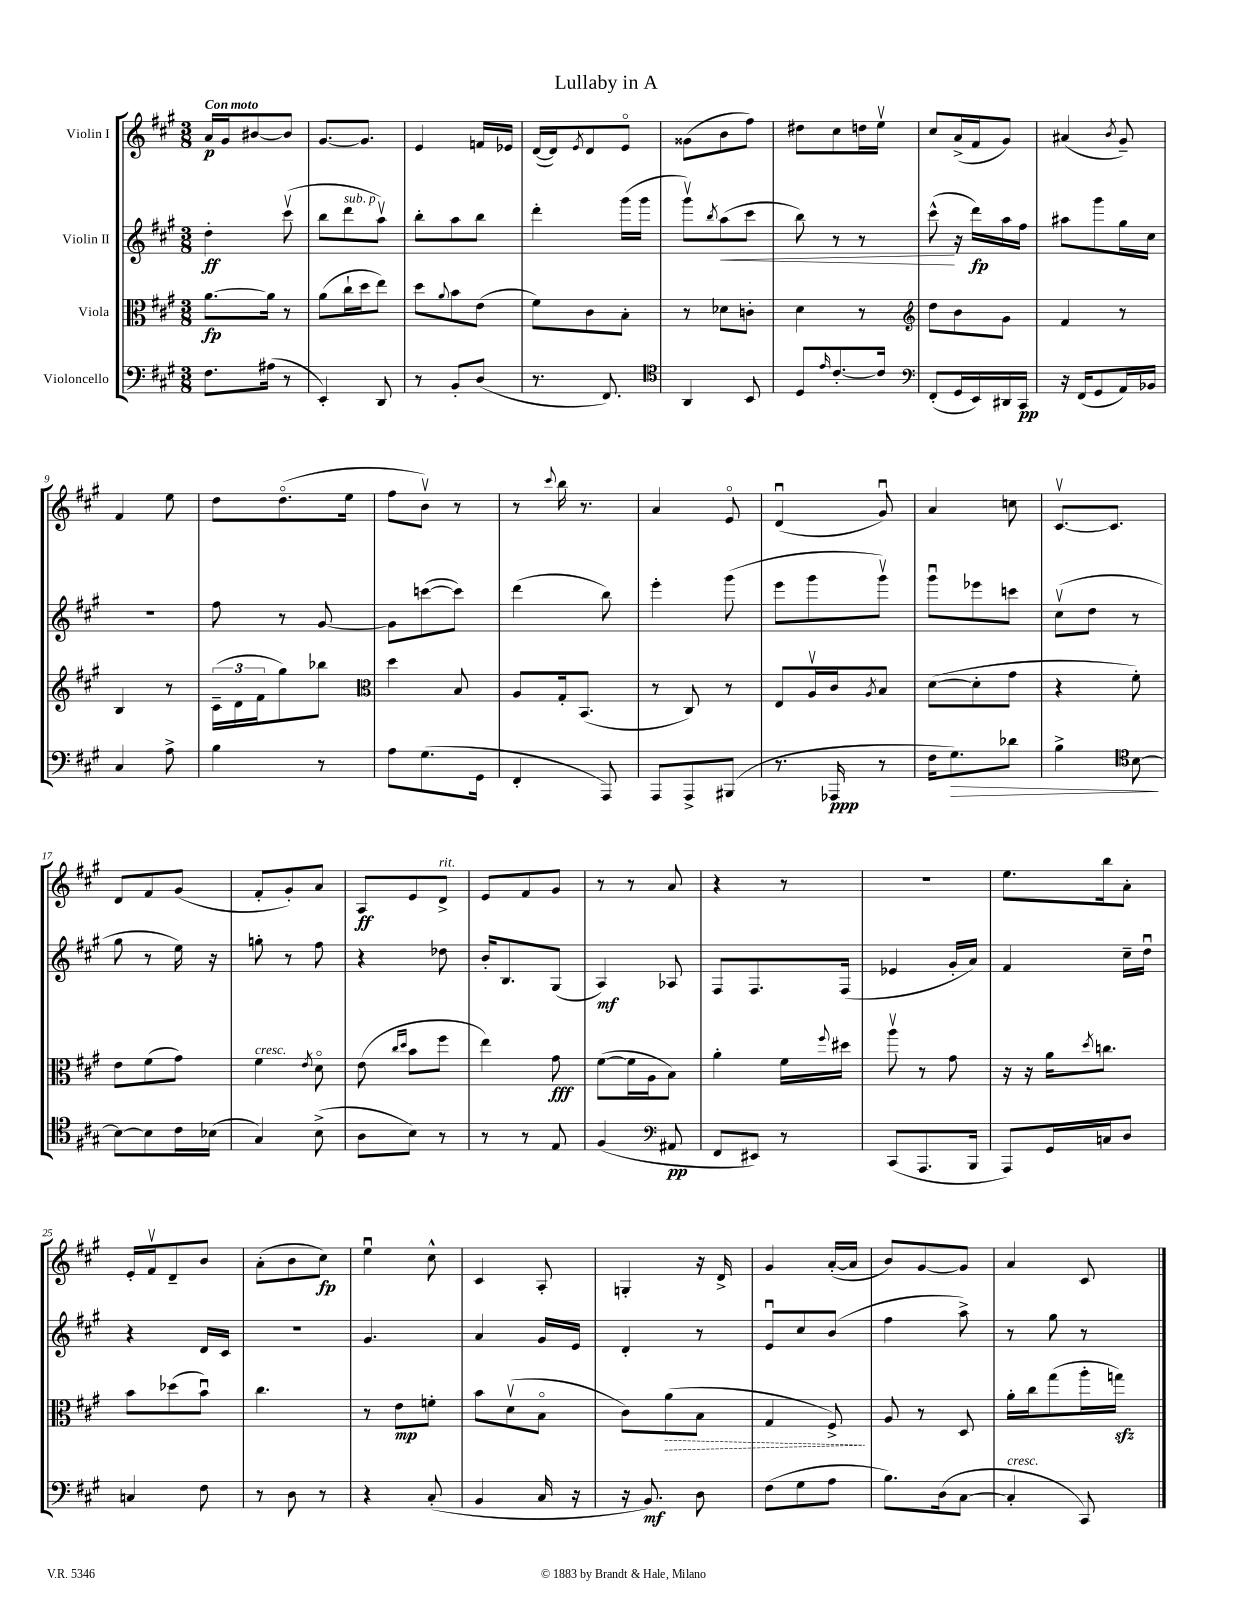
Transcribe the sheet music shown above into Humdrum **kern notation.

**kern	**kern	**kern	**kern
*staff4	*staff3	*staff2	*staff1
*clefF4	*clefC3	*clefG2	*clefG2
*k[f#c#g#]	*k[f#c#g#]	*k[f#c#g#]	*k[f#c#g#]
*M3/8	*M3/8	*M3/8	*M3/8
8.F#\L	[8.a\L	4dd'\	16a/LL
.	.	.	16g#/J
.	.	.	[8b#/
(16A#\Jk	16a\]Jk	.	.
8r	8r	(8ccc#v\	8b#/]J
=	=	=	=
4EE'/)	(8a\L	8bb\L	[8.g#/L
.	16cc#`\L	8ddd\	.
.	16dd\J	.	8.g#/]J
8DD/	8ee\J)	8aav\J)	.
=	=	=	=
8r	8dd\L	8bb'\L	4e/
.	8qqa/	.	.
8BB'/L	8b\	8aa\	.
(8D/J	(8e\J	8bb\J	16f/LL
.	.	.	16e-/JJ
=	=	=	=
8.r	8f#\L)	4ddd'\	([16d/LL
.	.	.	16d/]J)
.	.	.	8qe/
.	8c#\	.	8d/
8.FF#/)	.	.	.
.	8B'\J	(16ggg#\LL	8eo/J
.	.	16ggg#\JJ	.
=	=	=	=
*clefC4	*	*	*
4AA/	8r	8ggg#v\L)	(8g##\L
.	.	8qbb/	.
.	8d-\L	(8aa\	8b\
8BB/	8c'\J	8ccc#\J	8ff#\J)
=	=	=	=
8D/L	4d\	8bb\)	8dd#\L
16qqe/	.	.	.
[8.c#'/	.	8r	8cc#\
.	8r	8r	16dd\L
16c#/]Jk	.	.	16eev\JJ
=	=	=	=
*clefF4	*clefG2	*	*
(8FF#'/L	8dd\L	(8ccc#^^\	8cc#/L
16GG#/L	8b\	16r	(16a^/L
16EE/)	.	16ddd\LL)	16f#/J
16DD#/	8g#\J	16aa\	8g#/J)
16CC#/JJ	.	16ff#\JJ	.
=	=	=	=
16r	4f#/	8aa#\L	(4a#/
(16FF#/LK	.	.	.
8GG#/	.	8ggg#\	.
.	.	.	8qb/
16AA/L)	8r	16gg#\L	8g#~/)
16BB-/JJ	.	16cc#\JJ	.
=	=	=	=
4C#/	4B/	4.r	4f#/
8A^\	8r	.	8ee\
=	=	=	=
4B\	(24c#~\LL	8ff#\	8dd\L
.	24d\	.	.
.	24f#\J	.	.
.	8gg#\)	8r	(8.ddo\
8r	8bb-\J	[8g#/	.
.	.	.	16ee\Jk
=	=	=	=
*	*clefC3	*	*
8A\L	4dd\	8g#\]L	8ff#\L
(8.G#\	.	([8ccc\	8bv\J)
.	8B/	8ccc\]J)	8r
16GG#\Jk	.	.	.
=	=	=	=
4FF#'/	8A/L	(4ddd\	8r
.	.	.	8qqccc#/
.	16G#'/k	.	16bb\
.	(8.BB/J	.	8.r
8AAA/)	.	8bb\)	.
=	=	=	=
8AAA/L	8r	4eee'\	4a/
8AAA^/	8C#/)	.	.
(8BBB#/J	8r	(8ggg#\	8eo/
=	=	=	=
8.r	8E/L	8eee\L	(4du/
.	16Av/L	8ggg#\	.
16AAA-/	16c#/J	.	.
.	8qA/	.	.
8r	8B/J	8ggg#v\J)	8g#u/)
=	=	=	=
16F#\LK	([8d\L	8ggg#u\L	4a/
8.G#\)	.	.	.
.	8d'\]	8eee-\	.
8d-\J	8g#\J	8ccc\J	8cc\
=	=	=	=
4B^\	4r	(8cc#v\L	[8.c#v/L
.	.	8dd\J	.
.	.	.	8.c#/]J
*clefC4	*	*	*
[8B\	8f#'\)	8r	.
=	=	=	=
8B\_L	8e\L	8gg#\	8d/L
8B\]	(8f#\	8r	8f#/
16c#\L	8g#\J)	16ee\)	(8g#/J
(16B-\JJ	.	16r	.
=	=	=	=
4G#/)	4f#\	8gg'\	8f#'/L
.	.	8r	8g#'/)
.	8qe/	.	.
(8B^\	8do\	8ff#\	8a/J
=	=	=	=
8A\L	(8e\	4r	8A/L
.	16qqcc#/LL	.	.
.	16qqdd/JJ	.	.
8B\J)	8b\L	.	8e/
8r	8ff#\J	8dd-\	8d^/J
=	=	=	=
8r	4ee\)	16b'/LK	8e/L
.	.	8.B/	.
8r	.	.	8f#/
8E/	8g#\	(8G#/J	8g#/J
=	=	=	=
(4F#/	([8f#\L	4A/)	8r
.	16f#\]L	.	8r
.	16A\J	.	.
*clefF4	*	*	*
8AA#/	8B\J)	8A-/	8a/
=	=	=	=
8FF#/L	4a'\	8F#/L	4r
8EE#/J)	.	8.F#/	.
8r	16f#\LL	.	8r
.	8qqff#/	.	.
.	16dd#\JJ	(16F#/Jk	.
=	=	=	=
(8CC#/L	8aav\	4e-/	4.r
8.AAA/	8r	.	.
.	8g#\	16g#'/LL	.
16BBB/Jk	.	16a/JJ)	.
=	=	=	=
8AAA/L)	16r	4f#/	8.ee\L
.	16r	.	.
16GG#/L	16a\LK	.	.
.	8qdd/	.	.
16C/J	8.cc\J	.	16bb\k
8D/J	.	16cc#~\LL	8a'\J
.	.	16ddu\JJ	.
=	=	=	=
4C/	8b\L	4r	16e'/LL
.	.	.	16f#v/J
.	(8dd-\	.	8d~/
8F#\	8bu\J)	16d/LL	8b/J
.	.	16c#/JJ	.
=	=	=	=
8r	4.cc#\	4.r	(8a'\L
8D\	.	.	8b\
8r	.	.	8cc#\J)
=	=	=	=
4r	8r	4.g#/	4eeu\
.	8e\L	.	.
(8C#'/	8f'\J	.	8cc#^^\
=	=	=	=
4BB/	8b\L	4a/	4c#/
.	(8dv\	.	.
16C#/	8Bo\J	16g#/LL	8A'/
16r	.	16e/JJ	.
=	=	=	=
16r	8c#\L)	4d'/	4G'/
8.BB/)	.	.	.
.	(8a\	.	.
8D\	8B\J	8r	16r
.	.	.	16d^/
=	=	=	=
(8F#\L	4G#/	8eu/L	4g#/
8G#\	.	8cc#/	.
8A\J	8F#^/)	(8b/J	([16a'/LL
.	.	.	16a/]JJ
=	=	=	=
8.B\L)	8A/	4ff#\	8b/L)
.	8r	.	[8g#/
(16D\k	.	.	.
[8C#\J	8D/	8aa^\)	8g#/]J
=	=	=	=
4C#'/]	16a'\LL	8r	4a/
.	16cc#\J	.	.
.	(8gg#\	8gg#\	.
8CC#/)	16aa'\L	8r	8c#/
.	16gg\JJ)	.	.
==	==	==	==
*-	*-	*-	*-
